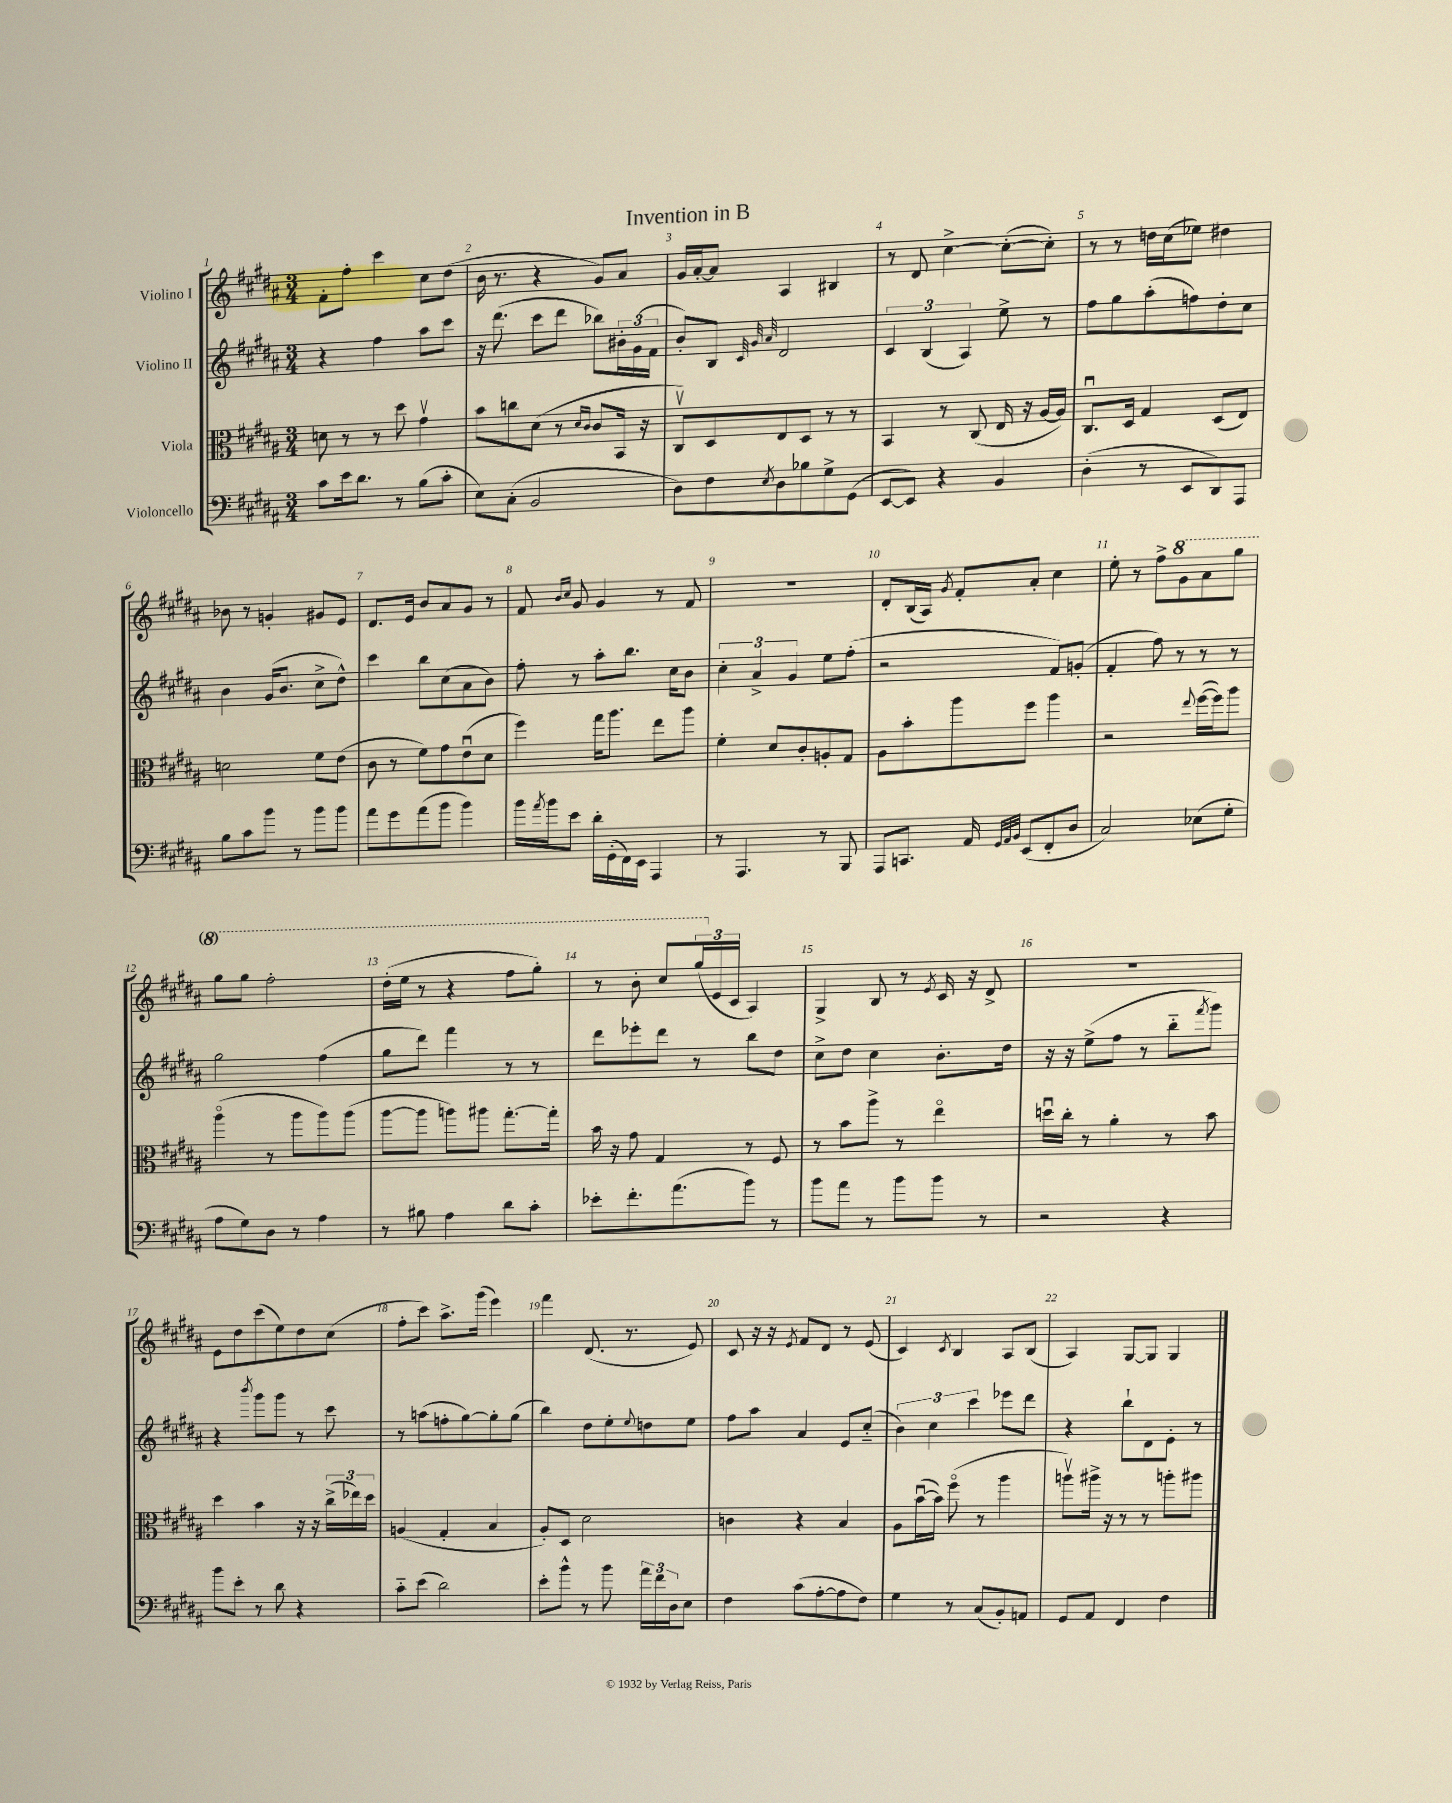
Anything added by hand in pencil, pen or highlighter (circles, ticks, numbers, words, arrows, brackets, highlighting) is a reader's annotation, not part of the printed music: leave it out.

**kern	**kern	**kern	**kern
*staff4	*staff3	*staff2	*staff1
*clefF4	*clefC3	*clefG2	*clefG2
*k[f#c#g#d#a#]	*k[f#c#g#d#a#]	*k[f#c#g#d#a#]	*k[f#c#g#d#a#]
*M3/4	*M3/4	*M3/4	*M3/4
8c#	8d	4r	8f#'
16e	8r	.	8ff#'
8.d#	.	.	.
.	8r	4ff#	4ccc#
8r	8dd#	.	.
(8B	4g#v	8aa#	8cc#
8c#'	.	8ccc#	(8dd#
=	=	=	=
8E)	8b	16r	16b
.	.	(8.ddd#	8.r
(8C#'	8cc	.	.
2BB	(8d#	8ccc#	4r
.	8r	8ddd#	.
.	16qqd#	.	.
.	16qqc#	.	.
.	8c#	8bb-)	8g#)
.	16BB	24b#'	8a#
.	.	(24g#	.
.	16r	.	.
.	.	24f#	.
=	=	=	=
8D#)	8C#v)	8b')	16g#
.	.	.	[16a#'
8F#	8D#	8B	8a#]
.	.	32qqc#	.
.	.	32qqg#	.
8qE	.	32qqa#	.
8D#	8E	2d#	4A#
8B-	8D#	.	.
8G#^	8r	.	4B#
(8GG#	8r	.	.
=	=	=	=
[8EE	4BB	6c#	8r
8EE])	.	.	8d#
.	.	(6B	.
4r	8r	.	[4cc#^
.	.	6A#)	.
.	(8C#	.	.
4BB	16E	8ee^	(8cc#'_
.	16r	.	.
.	[16A#	8r	8cc#'])
.	16A#])	.	.
=	=	=	=
(4D#'	8.C#u	8ff#	8r
.	.	8gg#	8r
.	16D#	.	.
8r	4G#	(8aa#'	16dd
.	.	.	(16cc#
8EE	.	8ff)	8ee-)
8DD#)	(8D#	8dd#'	4dd#
8AAA#	8E)	8cc#	.
=	=	=	=
8B	2d	4b	8b-
8c#	.	.	8r
8b	.	(16g#	4g'
.	.	8.b	.
8r	.	.	.
8b	8f#	8cc#^	8g#
8b	(8e	8dd#^^)	8e
=	=	=	=
8a#	8c#	4ccc#	8.d#
8g#	8r	.	.
.	.	.	16e
(8a#	8f#)	8bb	8b
8b	8g#	(8cc#	8a#
4b)	(8eu	8a#	8g#
.	8d#	8b)	8r
=	=	=	=
16b	4ff#)	8ff#'	8f#
8qa#	.	.	.
16b	.	.	.
.	.	.	16qqb
.	.	.	16qqcc#
8e	.	8r	8g#
16d#'	16gg#	8aa#'	4g#
(16GG#'	8.aa#	.	.
16FF#)	.	8.bb	.
16EE	.	.	.
4AAA#	8ee	.	8r
.	.	16cc#	.
.	8aa#	8b	8f#
=	=	=	=
8r	4f#'	6cc#'	2.r
4.AAA#	.	.	.
.	.	6a#^	.
.	8d#	.	.
.	.	6g#	.
.	8c#'	.	.
8r	8A'	8ee	.
8BBB	8G#	(8ff#'	.
=	=	=	=
8AAA#	8A#	2r	8d#'
8.CC	8b'	.	(16B
.	.	.	16A#)
.	.	.	8qg#
.	8aa#	.	8f#'
16AA#	.	.	.
32qqGG#	.	.	.
32qqAA#	.	.	.
32qqBB	.	.	.
(8EE	8ff#	.	8a#'
8FF#'	4aa#	8f#)	4cc#
8D#	.	(8g'	.
=	=	=	=
2C#)	2r	4f#'	8ee'
.	.	.	8r
.	.	8ff#)	8ff#^
.	.	8r	8gg#
.	8qqee	.	.
(8E-	([16ff#	8r	8aa#
.	16ff#])	.	.
8G#'	8aa#	8r	8ggg#
=	=	=	=
8A#	(4aa#o	2gg#	8ggg#
8G#)	.	.	8ggg#
8D#	8r	.	2fff#'
8r	8aa#	.	.
4A#	8aa#)	(4ff#	.
.	(8aa#	.	.
=	=	=	=
8r	[8aa#	8gg#	(16ddd#'
.	.	.	16eee
8B#	8aa#]	8ddd#)	8r
4A#	8aa)	4fff#	4r
.	8aa#	.	.
8d#	[8.gg#'	8r	8fff#
8c#'	.	8r	8ggg#')
.	16gg#']	.	.
=	=	=	=
8e-'	16b	8ddd#	8r
.	16r	.	.
8.f#'	8g#	8eee-'	8bb'
.	4G#	8ddd#	8ccc#
(8.a#	.	.	.
.	.	8r	(24ggg#
.	.	.	24e
.	.	.	24c#
8b)	8r	8bb	4A#)
8r	8F#	8dd#	.
=	=	=	=
8b	8r	8cc#^	4G#^
8a#	8b	8dd#	.
8r	8aa#^	4cc#	8B
8b	8r	.	8r
.	.	.	8qe
8b	4eeo	8.b'	16c#
.	.	.	16r
8r	.	.	8d#^
.	.	16dd#	.
=	=	=	=
2r	16ddu	16r	2.r
.	16cc#'	16r	.
.	8r	(8ee^	.
.	4a#'	8ff#	.
.	.	8r	.
4r	8r	8bb'~	.
.	.	8qfff#	.
.	8b	8ggg#)	.
=	=	=	=
8b	4dd#	4r	8e
8e'	.	.	8dd#
.	.	8qbbb	.
8r	4b	8ggg#	(8ccc#
8d#	.	8ggg#	8ee)
4r	16r	8r	8dd#
.	16r	.	.
.	(24cc#^	8ccc#	(8cc#
.	24ee-)	.	.
.	24dd#	.	.
=	=	=	=
8c#'~	(4A	8r	8ff#'
(8e	.	(8aa	8ccc#)
2d#)	4G#'	8ff'	8.aa#^
.	.	[8gg#)	.
.	.	.	(16ggg#
.	4B	8gg#']	4eee)
.	.	(8gg#	.
=	=	=	=
8e'	8A#')	4bb)	4fff#
8b^^	8D#	.	.
8r	2d#	8dd#	(8.d#
8b	.	8ee'	.
.	.	.	8.r
.	.	8qqee	.
24a#	.	8dd	.
24f#	.	.	.
24D#	.	.	.
8E	.	8ee	8e)
=	=	=	=
4F#	4c	8ff#	8c#
.	.	8aa#	16r
.	.	.	16r
.	.	.	8qe
(8c#	4r	4a#	8f#
[8A#'	.	.	8d#
8A#]	4B	8e	8r
8F#)	.	(8cc#'~	(8e
=	=	=	=
4G#	8A#	6b)	4c#)
.	([16bu	.	.
.	.	6cc#	.
.	16b])	.	.
.	.	.	8qc#
8r	(8ff#o	.	4B
.	.	6ccc#	.
(8C#	8r	.	.
8BB')	4aa#	8eee-	8A#
8AA	.	8ddd#	(8B
=	=	=	=
8GG#	8aav)	4r	4A#)
8AA#	16aa#^	.	.
.	16r	.	.
4FF#	8r	8bb`	[8G#
.	8r	8d#	8G#]
4F#	8aa'	8e'	4G#
.	8aa#	8r	.
==	==	==	==
*-	*-	*-	*-
